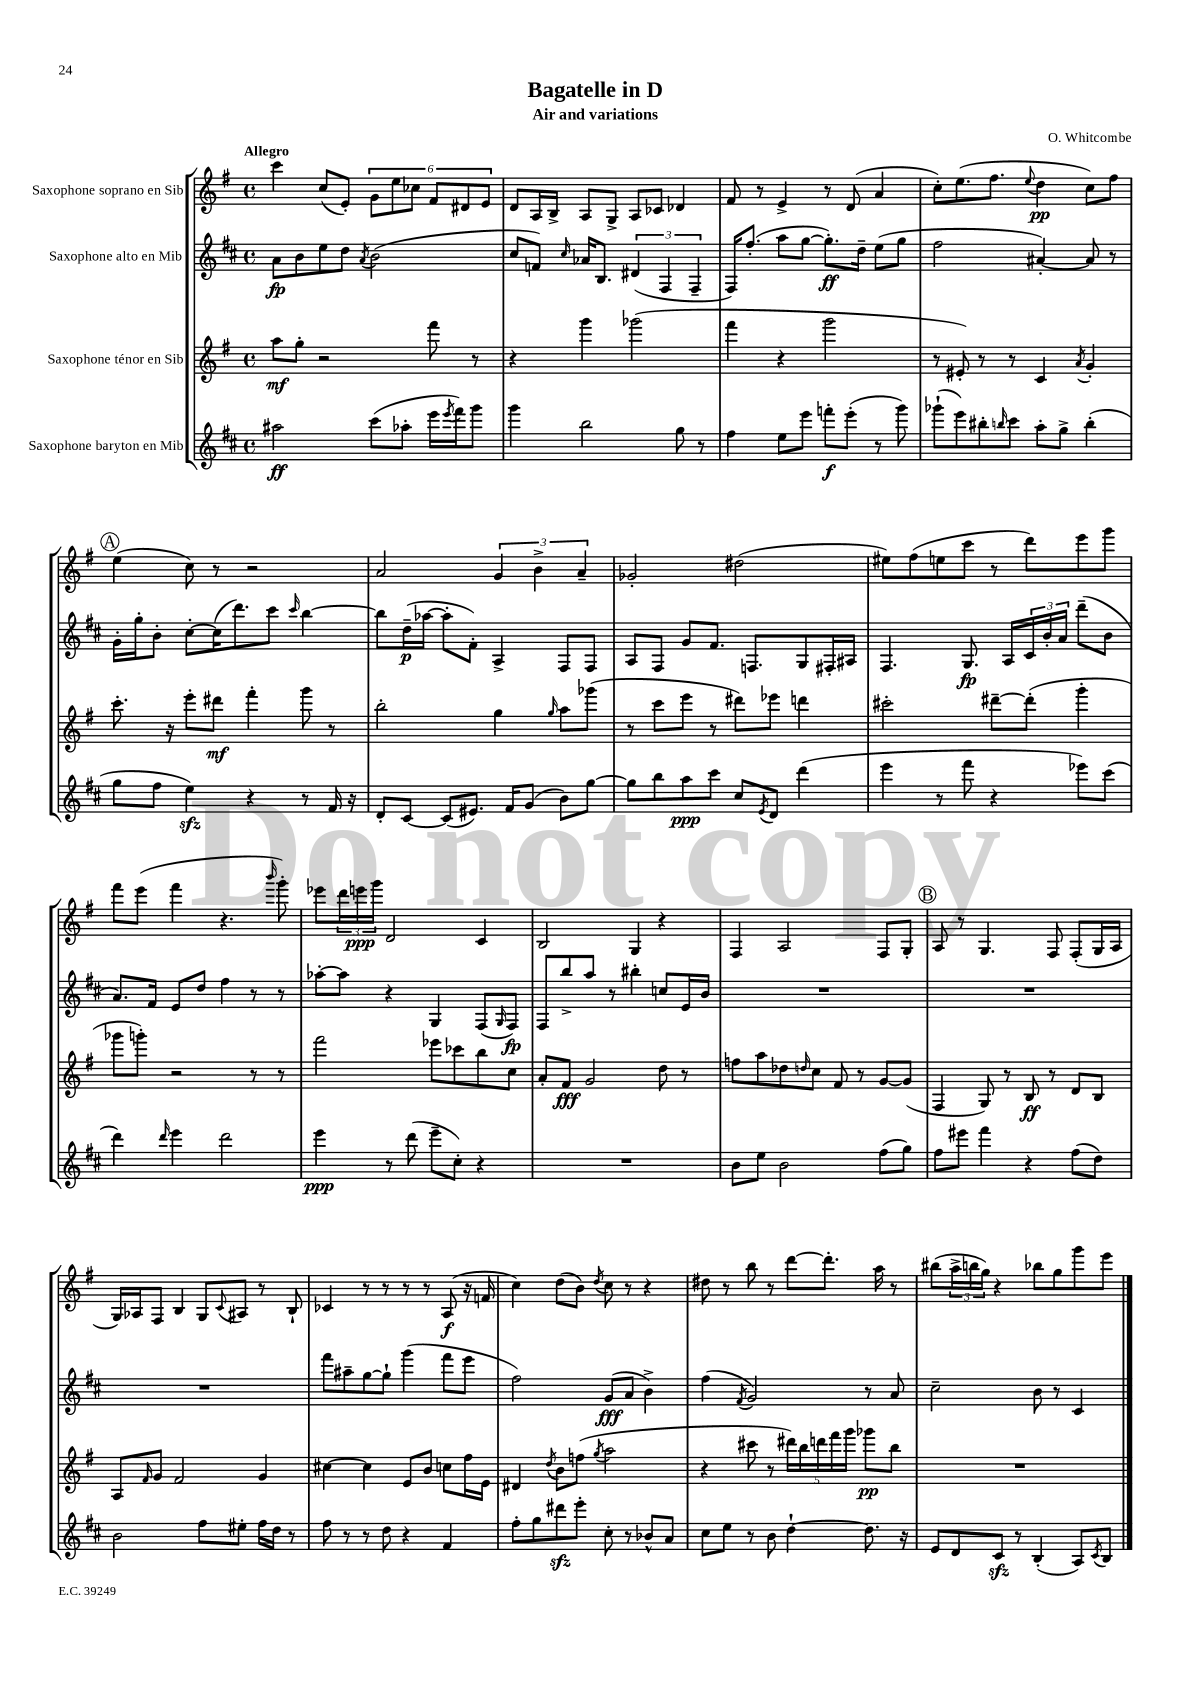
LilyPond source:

\header { title = "Bagatelle in D" composer = "O. Whitcombe" subtitle = "Air and variations" }
<<
\new StaffGroup <<
\new Staff = "s0" \with { instrumentName = "Saxophone soprano en Sib" } {
    \clef treble \key g \major \defaultTimeSignature \time 4/4 \tempo "Allegro"
    c'''4 c''8( e'8-.) \tuplet 6/4 { g'8 e''8 ces''8 fis'8 dis'8 e'8 } |
    d'8 a16 b16-> a8 g8-> a8 ces'8 des'4 |
    fis'8 r8 e'4-> r8 d'8( a'4 |
    c''8-.) e''8.( fis''8. \appoggiatura { e''8 } d''4\pp c''8) fis''8 |
    \mark \markup { \circle "A" } e''4( c''8) r8 r2 |
    a'2 \tuplet 3/2 { g'4 b'4-> a'4-- } |
    ges'2-. dis''2( |
    eis''8) fis''8( e''8 c'''8 r8 d'''8) e'''8 g'''8 |
    fis'''8 e'''8( fis'''4 r4. \grace { b'''16 } g'''8-.) |
    ees'''8 \tuplet 3/2 { d'''16 e'''16\ppp g'''16 } d'2 c'4 |
    b2 g4 r4 |
    fis4 a2 fis8 g8-. |
    \mark \markup { \circle "B" } a8 r8 g4. fis8 fis8-.( g16 a16 |
    g16) aes16 fis8 b4 g8 \appoggiatura { c'8 } ais8 r8 b8-! |
    ces'4 r8 r8 r8 r8 a8\f( r16 f'16 |
    c''4) d''8( b'8) \acciaccatura { d''8 } c''8 r8 r4 |
    dis''8 r8 b''8 r8 d'''8~ d'''8.-. a''16 r8 |
    bis''8( \tuplet 3/2 { a''16-> b''16 g''16) } r4 bes''8 g''8 g'''8 e'''8 \bar "|." |
}
\new Staff = "s1" \with { instrumentName = "Saxophone alto en Mib" } {
    \clef treble \key d \major \defaultTimeSignature \time 4/4
    a'8\fp b'8 e''8 d''8 \acciaccatura { a'8 } b'2( |
    cis''8 f'8) \grace { cis''16 } aes'16 b8. \tuplet 3/2 { dis'4( fis4 fis4-- } |
    fis16) fis''8.-.( a''8 g''8~ g''8.-.\ff) d''16-- e''8( g''8 |
    fis''2 ais'4~-.) ais'8 r8 |
    \mark \markup { \circle "A" } g'16-. g''16-. b'8-. cis''8~-. cis''16( d'''8.) cis'''8 \grace { cis'''16 } b''4~ |
    b''8 d''16--\p( aes''16~ aes''8-. fis'8-.) a4-> fis8 fis8 |
    a8 fis8 g'8 fis'8. f8. g8 fis16-. ais16 |
    fis4. g8.\fp a16 \tuplet 3/2 { cis'16 b'16-. a'16 } d'''8--( b'8 |
    a'8.) fis'16 e'8 d''8 fis''4 r8 r8 |
    aes''8~-. aes''8 r4 g4 fis8( \grace { g16 } fis8\fp) |
    fis8 b''8-> a''8 r8 bis''4-. c''8 e'16 b'16 |
    R1 |
    \mark \markup { \circle "B" } R1 |
    R1 |
    fis'''8 ais''8-- g''8~ g''8-! g'''4( fis'''8 e'''8 |
    fis''2) g'8\fff( a'8 b'4->) |
    fis''4( \acciaccatura { fis'8 } g'2) r8 a'8 |
    cis''2-- b'8 r8 cis'4 \bar "|." |
}
\new Staff = "s2" \with { instrumentName = "Saxophone ténor en Sib" } {
    \clef treble \key g \major \defaultTimeSignature \time 4/4
    a''8\mf g''8-. r2 fis'''8 r8 |
    r4 g'''4 ges'''2( |
    fis'''4 r4 g'''2 |
    r8 eis'8-.) r8 r8 c'4 \acciaccatura { a'8 } g'4-. |
    \mark \markup { \circle "A" } c'''8.-. r16 e'''8-. dis'''8\mf fis'''4-. g'''8 r8 |
    b''2-. g''4 \grace { g''16 } a''8 ges'''8( |
    r8 c'''8 e'''8 r8 dis'''8) ees'''8 d'''4 |
    cis'''2-. dis'''8~-- dis'''8-.( g'''4-. |
    ges'''8 g'''8-.) r2 r8 r8 |
    fis'''2 ees'''8 ces'''8 b''8 c''8 |
    a'8-. fis'8\fff g'2 d''8 r8 |
    f''8 a''8 des''8 \grace { d''16 } c''8 fis'8 r8 g'8~ g'8( |
    \mark \markup { \circle "B" } fis4 g8) r8 b8\ff r8 d'8 b8 |
    a8 \grace { fis'16 } g'8 fis'2 g'4 |
    cis''4~ cis''4 e'8 b'8 c''8 fis''16 e'16 |
    dis'4 \acciaccatura { d''8 } b'8 f''8( \acciaccatura { g''8 } a''2 |
    r4 cis'''8 r8 \tuplet 5/4 { dis'''16) b''16 d'''16 fis'''16 g'''16 } ges'''8\pp b''8 |
    R1 \bar "|." |
}
\new Staff = "s3" \with { instrumentName = "Saxophone baryton en Mib" } {
    \clef treble \key d \major \defaultTimeSignature \time 4/4
    ais''2\ff cis'''8( aes''8-. e'''16 \acciaccatura { e'''8 } fis'''16) g'''8 |
    g'''4 b''2 g''8 r8 |
    fis''4 e''8 e'''8 f'''8-.\f e'''8-.( r8 g'''8) |
    ges'''8-!( e'''8) bis''8-. \grace { b''16 } cis'''8 a''8-. g''8-> b''4-.( |
    \mark \markup { \circle "A" } g''8 fis''8 e''4\sfz) r4 r8 fis'16 r16 |
    d'8-. cis'8~ cis'8( eis'8.) fis'16 g'8( b'8) g''8~ |
    g''8 b''8 a''8\ppp cis'''8 cis''8 \acciaccatura { e'8 } d'8 d'''4( |
    e'''4 r8 fis'''8 r4 ees'''8) cis'''8( |
    d'''4) \grace { d'''16 } e'''4 d'''2 |
    e'''4\ppp r8 d'''8( e'''8-- cis''8-.) r4 |
    R1 |
    b'8 e''8 b'2 fis''8( g''8) |
    \mark \markup { \circle "B" } fis''8 eis'''8 fis'''4 r4 fis''8( d''8) |
    b'2 fis''8 eis''8-. fis''16 d''16 r8 |
    fis''8 r8 r8 d''8 r4 fis'4 |
    fis''8-. g''8 dis'''8\sfz e'''8-. cis''8-. r8 bes'8-^ a'8 |
    cis''8 e''8 r8 b'8 d''4~-! d''8. r16 |
    e'8 d'8 cis'8\sfz r8 b4-.( a8) \acciaccatura { cis'8 } b8 \bar "|." |
}
>>
>>
\layout { \context { \Score \remove "Bar_number_engraver" } }
